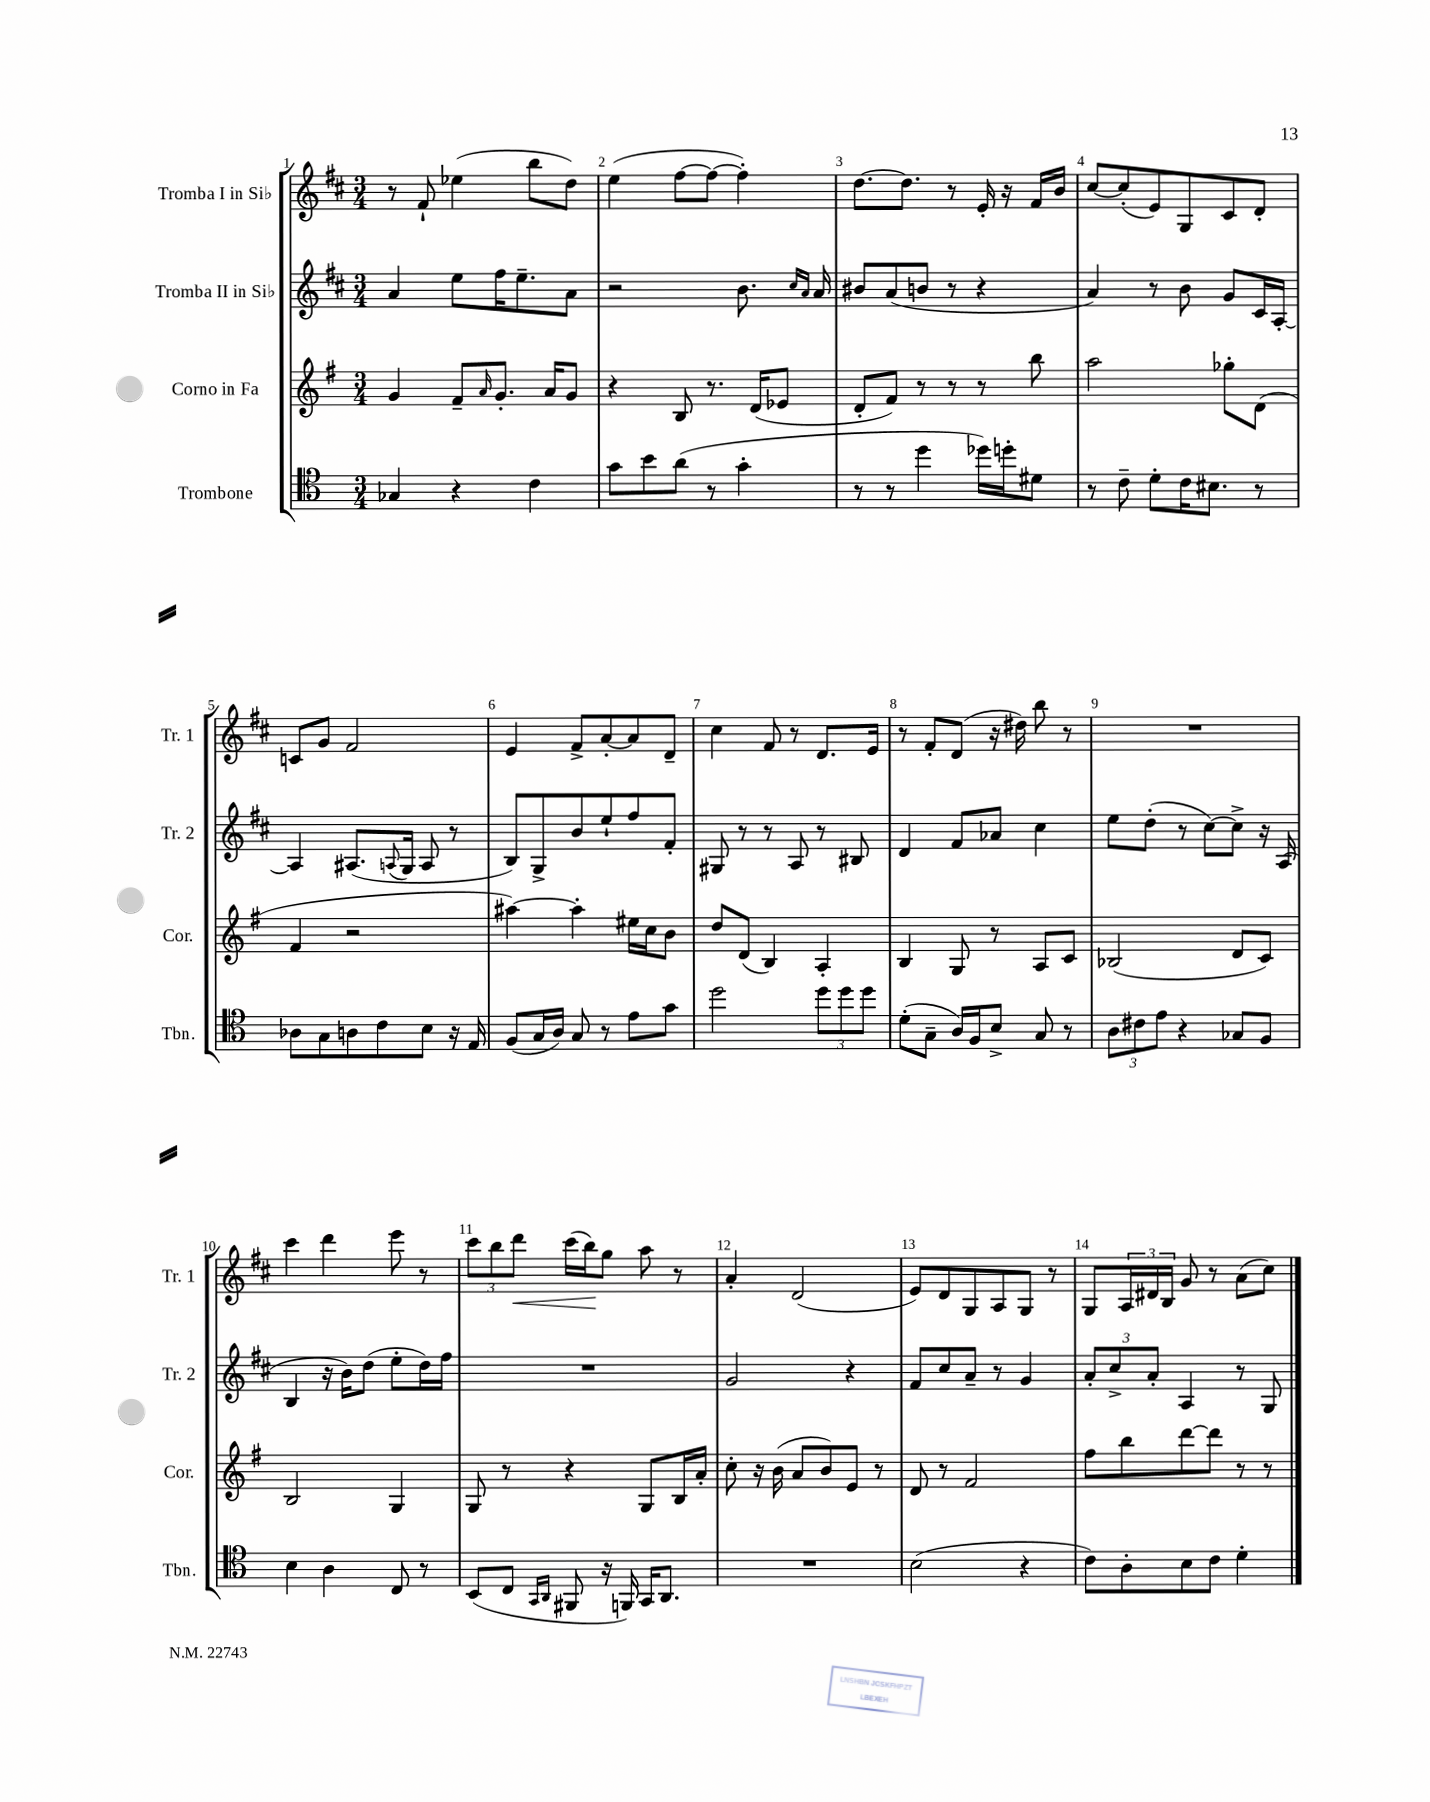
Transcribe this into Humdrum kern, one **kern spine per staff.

**kern	**kern	**kern	**kern	**dynam
*part4	*part3	*part2	*part1	*part1
*staff4	*staff3	*staff2	*staff1	*staff1
*I"Trombone	*I"Corno in Fa	*I"Tromba II in Si♭	*I"Tromba I in Si♭	*
*I'Tbn.	*I'Cor.	*I'Tr. 2	*I'Tr. 1	*
*clefC4	*clefG2	*clefG2	*clefG2	*
*k[]	*k[f#]	*k[f#c#]	*k[f#c#]	*
*M3/4	*M3/4	*M3/4	*M3/4	*
=1	=1	=1	=1	=1
4G-X/	4g/	4a/	8r	.
.	.	.	8f#`/	.
4r	8f#~/L	8ee\L	(4ee-X\	.
.	16qqa/	.	.	.
.	8.g'/J	16ff#\K	.	.
.	.	8.ee~\	.	.
4c\	.	.	8bb\L	.
.	16a/KL	.	.	.
.	8g/J	8a\J	8dd\J)	.
=2	=2	=2	=2	=2
8g\L	4r	2r	(4ee\	.
8b\	.	.	.	.
(8a\J	8B/	.	[8ff#\L	.
8r	8.r	.	8ff#\J_	.
4g'\	.	8.b\	4ff#'\])	.
.	(16d/KL	.	.	.
.	8e-X/J	.	.	.
.	.	16qqcc#/LL	.	.
.	.	16qqa/JJ	.	.
.	.	16a/	.	.
=3	=3	=3	=3	=3
8r	8d'/L	8b#X/L	[8.dd\L	.
8r	8f#/J)	(8a/	.	.
.	.	.	8.dd\J]	.
4dd\	8r	8bn/J	.	.
.	8r	8r	8r	.
16dd-X\LL)	8r	4r	16e'/	.
16ddn'\J	.	.	16r	.
8d#X\J	8bb\	.	16f#/LL	.
.	.	.	16b/JJ	.
=4	=4	=4	=4	=4
8r	2aa\	4a/)	[8cc#/L	.
8c~\	.	.	(8cc#'/]	.
8d'\L	.	8r	8e/)	.
16c\K	.	8b\	8G/	.
8.B#X\J	.	.	.	.
.	8gg-X'\L	8g/L	8c#/	.
8r	(8d\J	16c#/L	8d'/J	.
.	.	[16A'/JJ	.	.
!!LO:LB:g=z
=5	=5	=5	=5	=5
8A-X\L	4f#/	4A/]	8cn/L	.
8G\	.	.	8g/J	.
8An\	2r	(8.A#X/L	2f#/	.
8c\	.	.	.	.
.	.	8qqAn/	.	.
.	.	16G/Jk	.	.
8B\J	.	8A/	.	.
16r	.	8r	.	.
16E/	.	.	.	.
=6	=6	=6	=6	=6
(8F/L	[4aa#X\)	8B/L)	4e/	.
16G/L	.	8G^/	.	.
16A/JJ)	.	.	.	.
8G/	4aa#'\]	8b/	8f#^/L	.
8r	.	8ee`/	[8a'/	.
8e\L	16ee#X\LL	8ff#/	8a/]	.
.	16cc\J	.	.	.
8g\J	8b\J	8f#'/J	8d~/J	.
=7	=7	=7	=7	=7
2dd\	8dd/L	8G#X/	4cc#\	.
.	(8d/J	8r	.	.
.	4B/)	8r	8f#/	.
.	.	8A/	8r	.
12dd\L	4A'/	8r	8.d/L	.
12dd\	.	.	.	.
.	.	8B#X/	.	.
12dd\J	.	.	.	.
.	.	.	16e/Jk	.
=8	=8	=8	=8	=8
(8d'\L	4B/	4d/	8r	.
8G~\J	.	.	8f#'/L	.
16A/LL)	8G/	8f#/L	(8d/J	.
16F/J	.	.	.	.
8B^/J	8r	8a-X/J	16r	.
.	.	.	16dd#X\)	.
8G/	8A/L	4cc#\	8bb\	.
8r	8c/J	.	8r	.
=9	=9	=9	=9	=9
12A\L	(2B-X/	8ee\L	2.r	.
12c#X\	.	.	.	.
.	.	(8dd'\J	.	.
12e\J	.	.	.	.
4r	.	8r	.	.
.	.	[8cc#\L)	.	.
8G-X/L	8d/L	8cc#^\J]	.	.
8F/J	8c/J)	16r	.	.
.	.	(16A/	.	.
!!LO:LB:g=z
=10	=10	=10	=10	=10
4B\	2B/	4B/	4ccc#\	.
4A\	.	16r	4ddd\	.
.	.	16b\KL)	.	.
.	.	(8dd\J	.	.
8C/	4G/	8ee'\L	8eee\	.
8r	.	16dd\L)	8r	.
.	.	16ff#\JJ	.	.
=11	=11	=11	=11	=11
(8BB/L	8G/	2.r	12ccc#\L	.
.	.	.	12bb\	.
8C/J	8r	.	.	.
!	!	!	!	!LO:HP:b
.	.	.	12ddd\J	<
16qqGG/LL	.	.	.	.
16qqAA/JJ	.	.	.	.
8FF#X/	4r	.	(16ccc#\LL	.
.	.	.	16bb\J)	.
16r	.	.	8gg\J	[
16FFn/)	.	.	.	.
16GG/KL	8G/L	.	8aa\	.
8.AA/J	.	.	.	.
.	16B/L	.	8r	.
.	16a'/JJ	.	.	.
=12	=12	=12	=12	=12
2.r	8cc'\	2g/	4a'/	.
.	16r	.	.	.
.	(16b\	.	.	.
.	8a/L	.	(2d/	.
.	8b/)	.	.	.
.	8e/J	4r	.	.
.	8r	.	.	.
=13	=13	=13	=13	=13
(2B\	8d/	8f#/L	8e/L)	.
.	8r	8cc#/	8d/	.
.	2f#/	8a~/J	8G/	.
.	.	8r	8A/	.
4r	.	4g/	8G/J	.
.	.	.	8r	.
=14	=14	=14	=14	=14
8c\L)	8ff#\L	12a'/L	8G/L	.
.	.	12cc#^/	.	.
8A'\	8bb\	.	24A/L	.
.	.	12a'/J	24d#X/	.
.	.	.	24B/JJ	.
8B\	[8ddd\	4A/	8g/	.
8c\J	8ddd\J]	.	8r	.
4d'\	8r	8r	(8a\L	.
.	8r	8G/	8cc#\J)	.
==	==	==	==	==
*-	*-	*-	*-	*-
